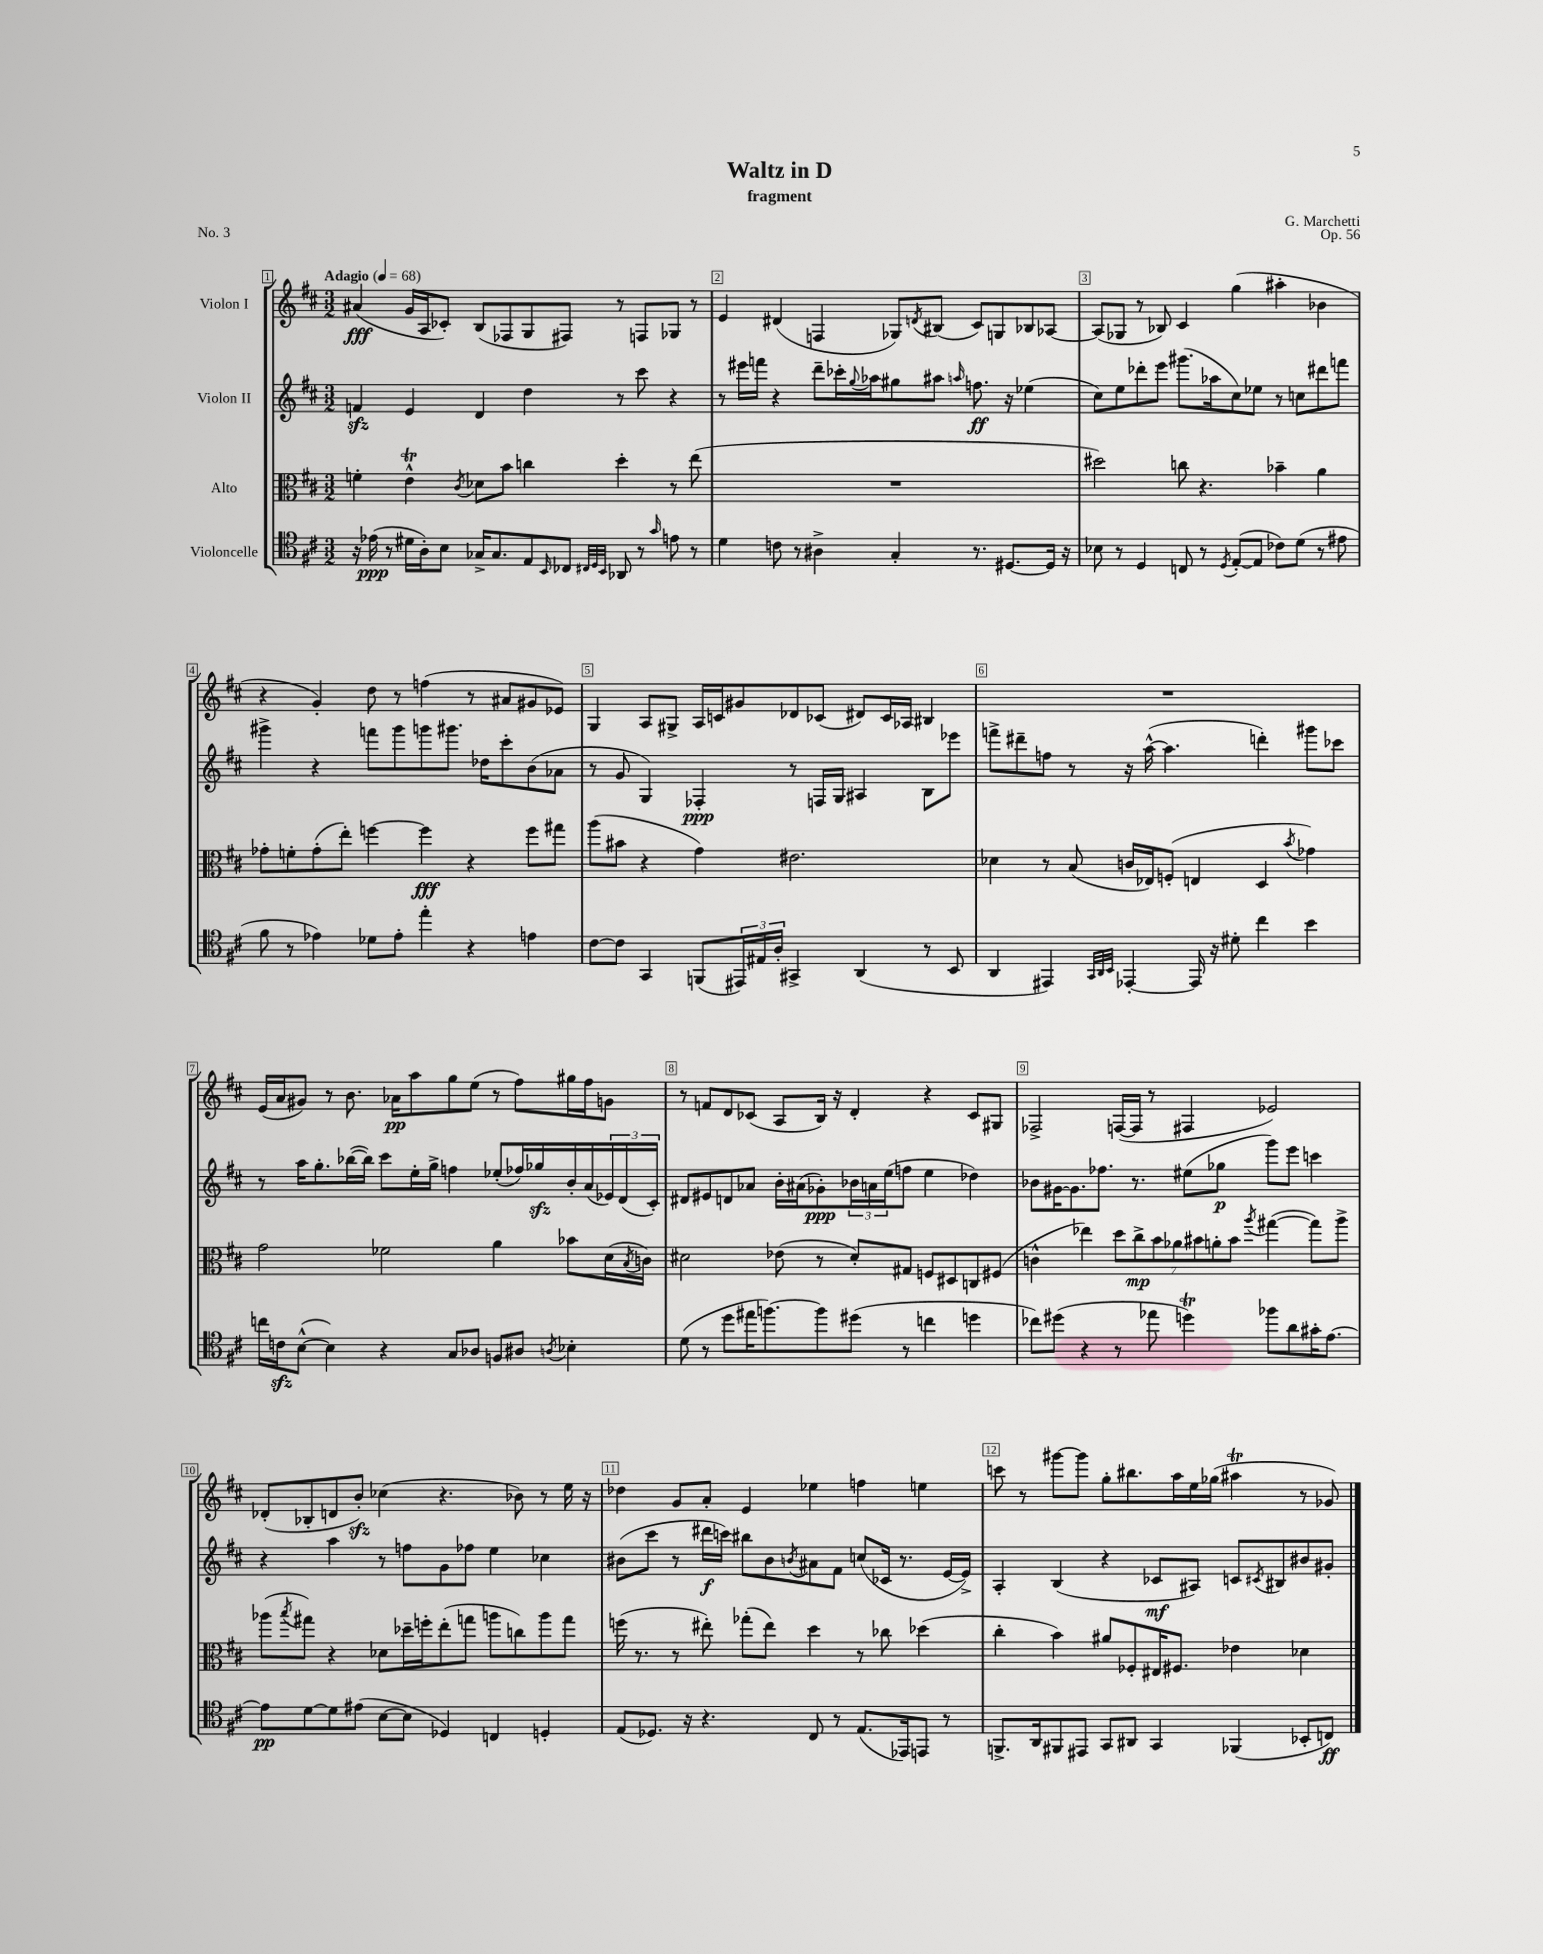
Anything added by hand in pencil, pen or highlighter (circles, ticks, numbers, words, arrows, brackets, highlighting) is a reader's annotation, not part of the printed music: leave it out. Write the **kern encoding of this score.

**kern	**kern	**kern	**kern
*staff4	*staff3	*staff2	*staff1
*clefC4	*clefC3	*clefG2	*clefG2
*k[f#c#]	*k[f#c#]	*k[f#c#]	*k[f#c#]
*M3/2	*M3/2	*M3/2	*M3/2
*MM68	*MM68	*MM68	*MM68
16r	4f'	4f	(4a#
(16e-	.	.	.
8r	.	.	.
16d#	4e^^	4e	16g
16A')	.	.	16A
8B	.	.	8c-')
.	8qc#	.	.
16G-^	8d-	4d	(8B
8.G-	.	.	.
.	8b	.	8F-
8E	4cc	4dd	8G
16qqBB	.	.	.
8C-	.	.	8F#)
32qqC#	.	.	.
32qqD	.	.	.
32qqBB	.	.	.
8AA-	4dd'	8r	8r
8r	.	8ccc#	8F
16qqg	.	.	.
8e	8r	4r	8G-
8r	(8ee	.	8r
=	=	=	=
4d	1.r	8r	4e
.	.	16eee#	.
.	.	16fff	.
8c	.	4r	(4d#
8r	.	.	.
4A#^	.	8ddd~	4F
.	.	16ccc-'	.
.	.	8qqgg	.
.	.	16aa-	.
4G'	.	8gg#	8G-)
.	.	.	8qd
.	.	8aa#	(8B#
.	.	16qqaa	.
8.r	.	8.ff	8c#)
.	.	.	8G
[8.D#	.	16r	.
.	.	(4ee-	8B-
16D#]	.	.	[8A-
16r	.	.	.
=	=	=	=
8B-	2dd#)	8cc#)	(8A-]
8r	.	8ee	8G-
4D	.	8ddd-'	8r
.	.	8eee	8B-)
8C	8cc	(8.ggg#	4c#
8r	4.r	.	.
.	.	16aa-	.
8qD	.	.	.
([8E'	.	8cc#)	(4gg
8E]	.	8ee-	.
8c-)	4b-~	8r	4aa#'
(8d	.	8cc	.
8r	4a	8ddd#	4b-
8e#	.	8fff	.
=	=	=	=
8f#	8g-'	4ggg#^	4r
8r	8f'	.	.
4e-)	(8g-'	4r	4g')
.	8ee')	.	.
8d-	[4ff	8fff	8dd
8e-'	.	8ggg#	8r
4ee'	4ff]	8ggg	(4ff
.	.	8.ggg#	.
4r	4r	.	8r
.	.	16dd-	.
.	.	8ccc#'	8a#
4e	8ff	(8b	8g#
.	8gg#	8a-	8e-)
=	=	=	=
[8c#	(8aa	8r	4G
8c#]	8b#	8g	.
4GG	4r	4G)	8A
.	.	.	8G#^
(8FF	4g)	4F-'	16A
.	.	.	16c
24EE#)	.	.	8g#
24E#	.	.	.
24A'	.	.	.
4GG#^	2.e#	8r	8d-
.	.	16F	(8c-
.	.	16G	.
(4AA	.	4A#	8d#)
.	.	.	16c-
.	.	.	16A-
8r	.	8B	4B#
8BB	.	8eee-	.
=	=	=	=
4AA	4d-	8fff^	1.r
.	.	8ddd#~	.
4EE#)	8r	8ff	.
.	(8B	8r	.
32qqGG	.	.	.
32qqAA	.	.	.
32qqBB	.	.	.
[4EE-'	16c	16r	.
.	16E-)	([16aa^^	.
.	(8F'	4.aa]	.
16EE-]	4E	.	.
16r	.	.	.
8d#'	.	.	.
4cc#	4D	4ddd')	.
.	8qb	.	.
4b	4g-)	8ggg#	.
.	.	8ccc-	.
=	=	=	=
16cc	2g	8r	(16e
16c	.	.	16a
([8B^^	.	16aa	8g#)
.	.	8.gg'	.
4B])	.	.	8r
.	.	([16bb-	8.b
.	.	16bb-])	.
4r	2f-	8ccc#	.
.	.	.	16a-
.	.	16ee'	8aa
.	.	16gg^	.
8G	.	4ff	8gg
8A-	.	.	(8ee
8F	4a	(8ee-'	8r
8A#	.	16ff-)	8ff#)
.	.	16gg-	.
8qA	.	.	.
4B-'	8b-	16b'	16gg#
.	.	(16a	16ff#
.	(16d	24e-)	8g
.	.	(24d	.
.	8qB	.	.
.	16c)	.	.
.	.	24c#')	.
=	=	=	=
(8d	2d#	8d#	8r
8r	.	8e#	8f
8dd	.	8d	8d
16ee#	.	8a-	(8c-
[8.ff)	.	.	.
.	(8e-	16b'	8A
.	.	(16a#	.
8ff]	8r	8g-')	16B)
.	.	.	16r
(8dd#	8d#')	24b-	4d'
.	.	24a	.
.	.	(24ee	.
8r	8G#	8ff	.
4cc	8F	4ee	4r
.	8D#	.	.
4dd	8C	4dd-)	8c-
.	(8F#	.	8G#
=	=	=	=
8cc-)	4c^^	8b-	2F-^
(8dd#	.	[16g#	.
.	.	8.g#]	.
4r	4ee-)	.	.
.	.	8.ff-	.
8r	14dd	.	([16F
.	.	8.r	16F]
.	14cc#^	.	.
8ee-	.	.	8r
.	14b	.	.
.	14a-	.	.
4dd)	.	(8ee#	4F#
.	14b#	.	.
.	14a'	.	.
.	.	8gg-	.
.	14b#	.	.
.	8qaa	.	.
8ff-	([4gg#	8ggg)	2e-)
8a	.	8eee	.
16g#'	8gg#])	4ccc	.
[8.e	.	.	.
.	8aa^	.	.
=	=	=	=
8e]	(8aa-	4r	(8d-'
.	8qbb	.	.
[8d	8gg#)	.	8B-'
8d]	4r	4aa	8d
(8e#	.	.	8b')
[8B	8d-	8r	(4cc-
8B]	16dd-~	8ff	.
.	16ff'	.	.
4D-)	(8ee'	8g	4.r
.	8gg	8ff-	.
4C	8aa	4ee	.
.	8cc)	.	8b-)
4D'	8aa	4cc-	8r
.	8gg	.	16ee
.	.	.	16r
=	=	=	=
(8E	(16ff	(8b#	4dd-
.	8.r	.	.
8.D-)	.	8ccc#	.
.	8r	8r	8g
16r	.	.	.
4.r	8ee#')	16ddd#	8a'
.	.	16ccc)	.
.	(8gg-'	8bb#	4e
.	8ee#)	8b#	.
.	.	8qb	.
8C#	4dd	8a#	4ee-
8r	.	8f#	.
(8.E	8r	(8cc	4ff
.	8cc-	16c-	.
16EE-)	.	8.r	.
8EE	(4dd-	.	4ee
8r	.	[16e	.
.	.	16e^])	.
=	=	=	=
8.FF^	4cc#'	4A'	8ccc
.	.	.	8r
16AA	.	.	.
8FF#	4b)	(4B	[8ggg#
8EE#	.	.	8ggg#]
8GG	8a#	4r	8gg'
8AA#	8F-'	.	8.bb#
4GG	16E#	8c-	.
.	8.F#	.	16aa
.	.	8A#)	16ee
.	.	.	(16gg-
(4FF-	4e-	8c	4aa#
.	.	8qc#	.
.	.	8B#	.
8BB-'	4d-	8b#	8r
8C)	.	8g#'	8g-)
==	==	==	==
*-	*-	*-	*-
